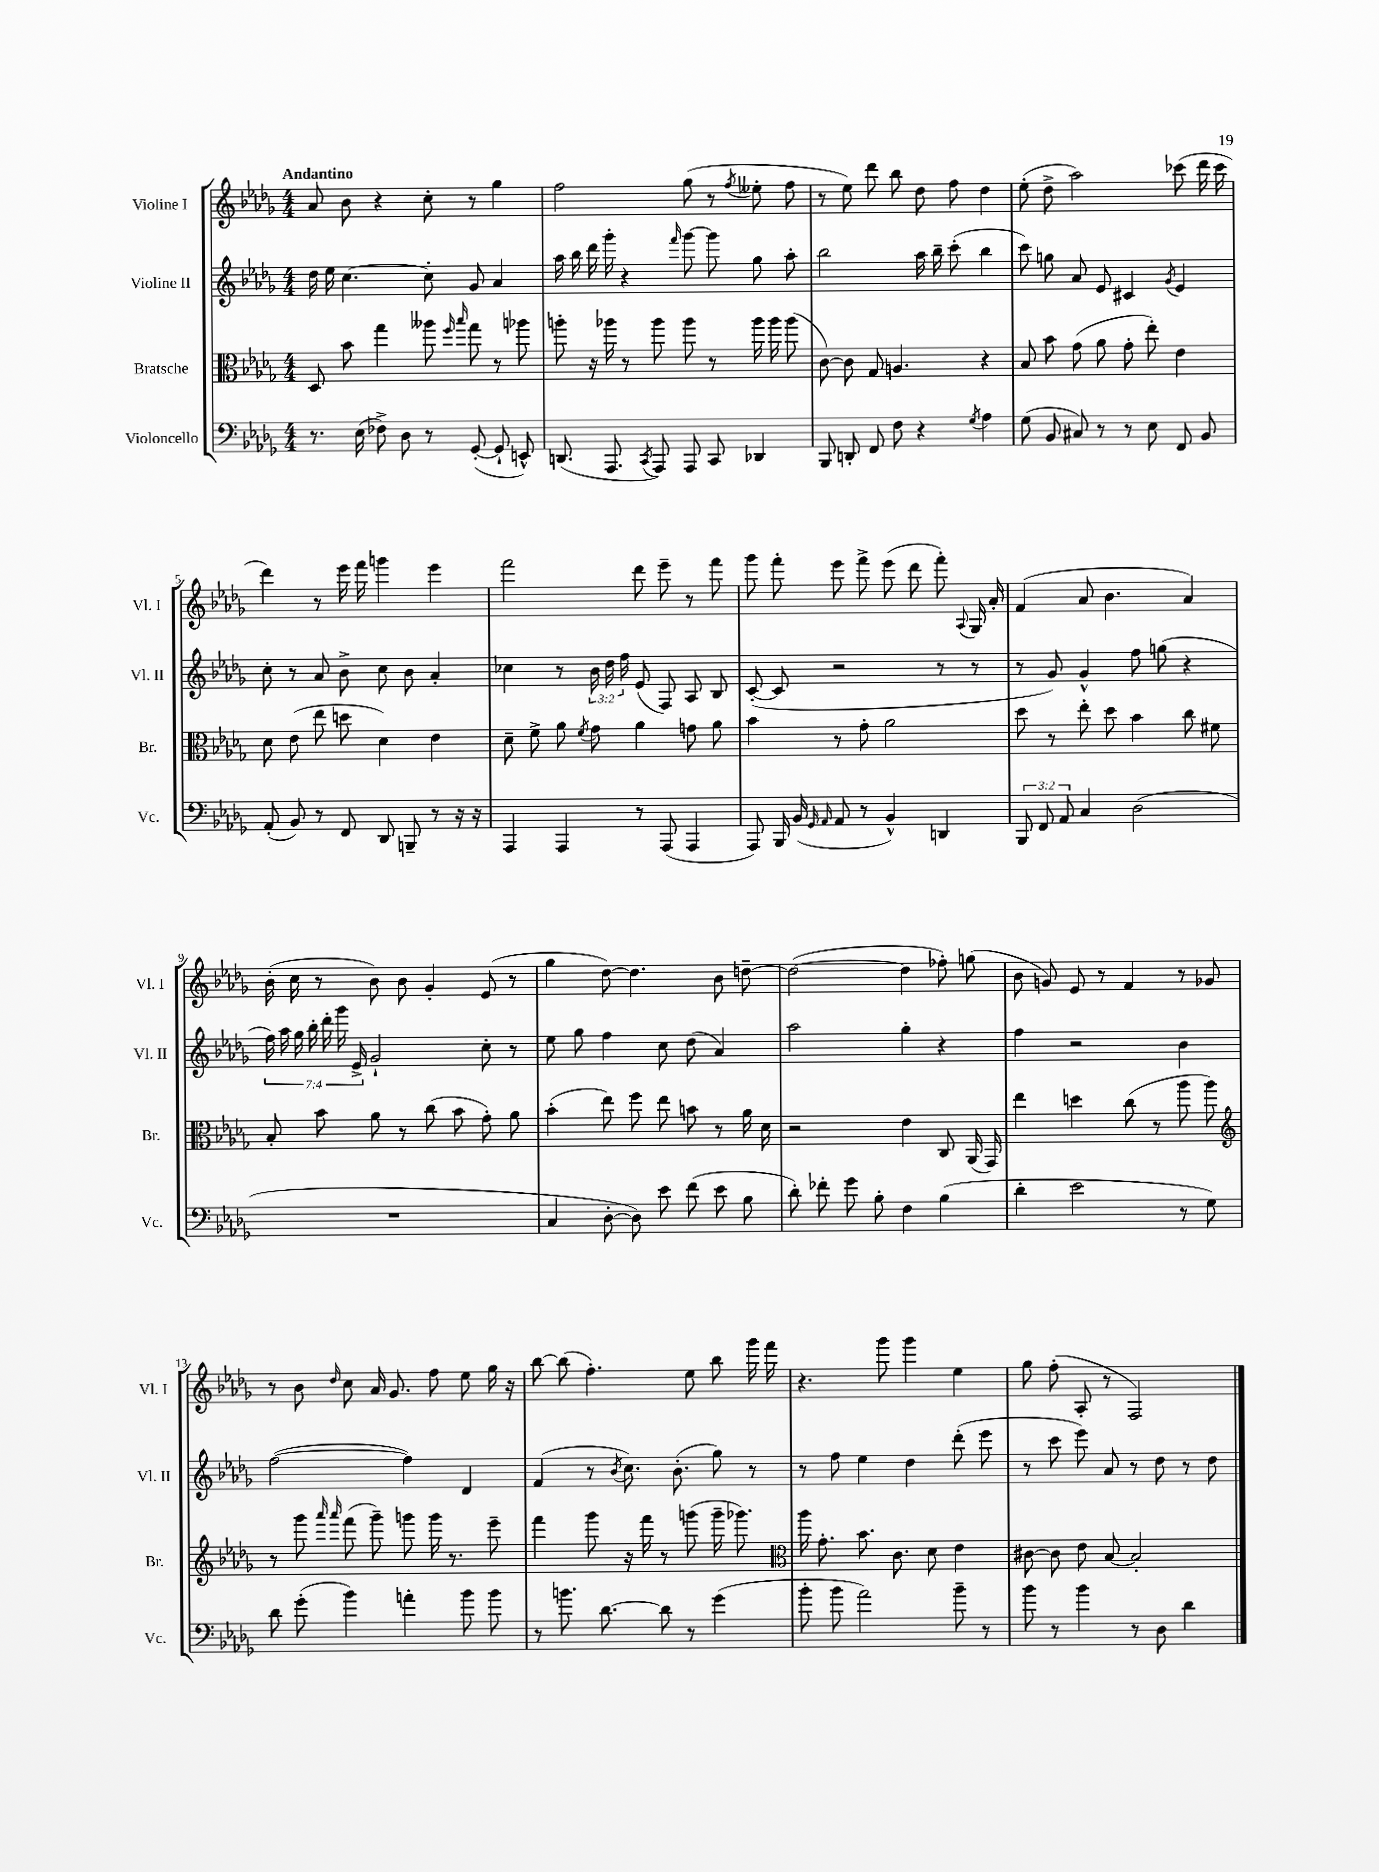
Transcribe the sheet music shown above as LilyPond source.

<<
\new StaffGroup <<
\new Staff = "s0" \with { instrumentName = "Violine I" shortInstrumentName = "Vl. I" } {
    \clef treble \key des \major \numericTimeSignature \time 4/4 \tempo "Andantino"
    \autoBeamOff aes'8 bes'8 r4 c''8-. r8 ges''4 |
    f''2 ges''8( r8 \acciaccatura { f''8 } eeses''8-. f''8 |
    r8 ees''8) des'''8 bes''8 des''8 f''8 des''4 |
    ees''8-.( des''8-> aes''2) ces'''8( des'''16 ces'''16 |
    des'''4) r8 ees'''16 f'''16 g'''4 ees'''4 |
    f'''2 des'''8 ees'''8-- r8 f'''8 |
    ges'''8 f'''8-. ees'''8 f'''8-> ees'''8( des'''8 f'''8-.) \appoggiatura { aes8 } ges16 aes'16-. |
    f'4( aes'8 bes'4. aes'4) |
    bes'16-.( c''16 r8 bes'8) bes'8 ges'4-. ees'8( r8 |
    ges''4 des''8~) des''4. bes'8 d''8~-- |
    d''2~( d''4 fes''8-.) g''8( |
    bes'8 g'8) ees'8 r8 f'4 r8 ges'8 |
    r8 bes'8 \grace { des''16 } c''8 aes'16 ges'8. f''8 ees''8 ges''16 r16 |
    bes''8~ bes''8( f''4.-.) ees''8 bes''8 ges'''16 f'''16 |
    r4. ges'''8 ges'''4 ees''4 |
    ges''8 f''8-.( aes8-. r8 f2) \bar "|." |
}
\new Staff = "s1" \with { instrumentName = "Violine II" shortInstrumentName = "Vl. II" } {
    \clef treble \key des \major \numericTimeSignature \time 4/4 \override Staff.TupletNumber.text = #tuplet-number::calc-fraction-text
    \autoBeamOff des''16 ees''16 c''4.~ c''8-. ges'8 aes'4 |
    aes''16 bes''16 des'''16 ges'''16-. r4 \grace { f'''16 } ges'''8~ ges'''8 ges''8 aes''8-. |
    bes''2 aes''16 bes''16-- c'''8-.( bes''4 |
    c'''8) g''8 aes'8 ees'8 cis'4 \acciaccatura { ges'8 } ees'4 |
    c''8-. r8 aes'8 bes'8-> c''8 bes'8 aes'4-. |
    ces''4 r8 \tuplet 3/2 { bes'16 des''16 f''16 } ees'8( f8) aes8 bes8 |
    c'8~-.( c'8 r2 r8 r8 |
    r8 ges'8) ges'4-^ f''8 g''8( r4 |
    \tuplet 7/4 { f''16) aes''16 ges''16 bes''16-. des'''16-. ges'''16 ees'16-> } ges'2-! c''8-. r8 |
    ees''8 ges''8 f''4 c''8 des''8( aes'4) |
    aes''2 ges''4-. r4 |
    f''4 r2 bes'4 |
    f''2~( f''4) des'4 |
    f'4( r8 \acciaccatura { bes'8 } c''8.) bes'8.-.( ges''8) r8 |
    r8 f''8 ees''4 des''4 des'''8-.( ees'''8 |
    r8 c'''8 ees'''8) aes'8 r8 des''8 r8 des''8 \bar "|." |
}
\new Staff = "s2" \with { instrumentName = "Bratsche" shortInstrumentName = "Br." } {
    \clef alto \key des \major \numericTimeSignature \time 4/4
    \autoBeamOff des8 bes'8 ges''4 aeses''8 \grace { f''16 bes''16 } ges''8 r8 aes''8 |
    a''8-. r16 aes''16 r8 aes''8 aes''8 r8 aes''16 aes''16 aes''8( |
    c'8~) c'8 ges8 a4. r4 |
    bes8 bes'8 ges'8( aes'8 ges'8-. ees''8-.) ees'4 |
    des'8 ees'8( ees''8 d''8 des'4) ees'4 |
    des'8-- f'8-> aes'8 \acciaccatura { f'8 } ges'8 aes'4 g'8 aes'8 |
    bes'4 r8 ges'8-. aes'2 |
    des''8 r8 ees''8-. des''8 bes'4 c''8 fis'8 |
    bes8-. bes'8 aes'8 r8 c''8( bes'8 ges'8-.) aes'8 |
    bes'4-.( ees''8) f''8 ees''8 b'8 r8 aes'16 des'16 |
    r2 ees'4 c8 aes,16( ges,16) |
    ees''4 d''4 c''8( r8 aes''8 aes''8) |
    \clef treble r8 ges'''8 \grace { aes'''16 aes'''16 } f'''8( ges'''8--) g'''8 g'''16 r8. ees'''8-- |
    f'''4 ges'''8 r16 f'''16 r8 g'''8( g'''16-- ges'''8.) |
    \clef alto aes''16 ges'8.-. bes'8. c'8. des'8 ees'4 |
    cis'8~ cis'8 ees'8 bes8~ bes2-. \bar "|." |
}
\new Staff = "s3" \with { instrumentName = "Violoncello" shortInstrumentName = "Vc." } {
    \clef bass \key des \major \numericTimeSignature \time 4/4 \override Staff.TupletNumber.text = #tuplet-number::calc-fraction-text
    \autoBeamOff r8. ees16( fes8->) des8 r8 ges,8~-.( ges,8-! e,8-^) |
    d,8.( aes,,8. \acciaccatura { c,8 } aes,,8) aes,,8 c,8 des,4 |
    bes,,8 d,8-. f,8 f8 r4 \acciaccatura { ges8 } aes4 |
    ges8( bes,8 cis8) r8 r8 ees8 f,8 bes,8 |
    aes,8-.( bes,8) r8 f,8 des,8 b,,8-- r8 r16 r16 |
    aes,,4 aes,,4 r8 aes,,8( aes,,4 |
    aes,,8) bes,,16 bes,16( \grace { ges,16 aes,16 } aes,8 r8 bes,4-^) d,4 |
    \tuplet 3/2 { bes,,8 f,8 aes,8 } c4 des2( |
    R1 |
    c4 des8~-. des8) ees'8 f'8( ees'8 bes8 |
    des'8-.) fes'8-. ges'8 bes8-. f4 bes4( |
    des'4-. ees'2 r8 ges8) |
    des'8 ges'8-.( bes'4) a'4-. bes'8 bes'8 |
    r8 b'8. des'8.~ des'8 r8 ges'4( |
    bes'8-. bes'8 aes'2) bes'8-- r8 |
    bes'8 r8 bes'4 r8 des8 des'4 \bar "|." |
}
>>
>>
